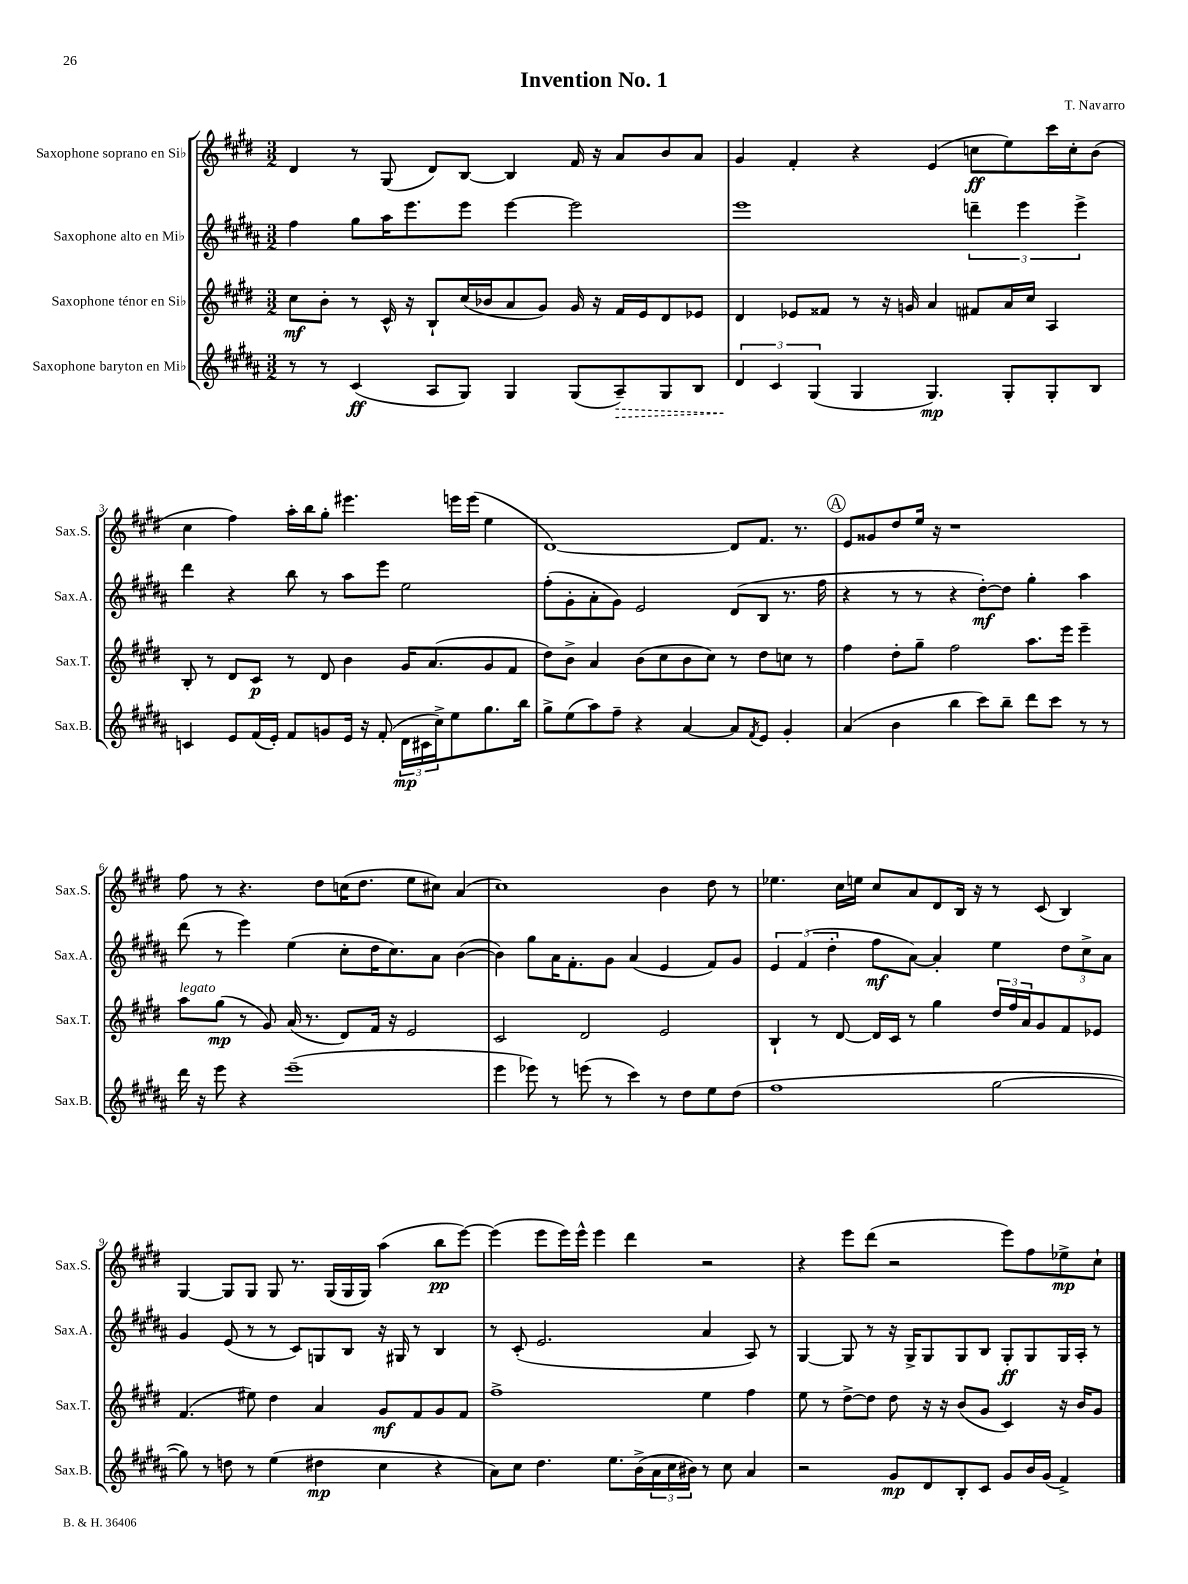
\header { title = "Invention No. 1" composer = "T. Navarro" }
<<
\new StaffGroup <<
\new Staff = "s0" \with { instrumentName = "Saxophone soprano en Sib" shortInstrumentName = "Sax.S." } {
    \clef treble \key e \major \numericTimeSignature \time 3/2
    dis'4 r8 gis8( dis'8) b8~ b4 fis'16 r16 a'8 b'8 a'8 |
    gis'4 fis'4-. r4 e'4( c''8\ff e''8) cis'''16 c''16-. b'8( |
    cis''4 fis''4) a''16-. b''16 gis''8-. eis'''4. e'''16 e'''16( e''4 |
    dis'1~) dis'8 fis'8. r8. |
    \mark \markup { \circle "A" } e'8 gisis'8 dis''8 e''16 r16 r1 |
    fis''8 r8 r4. dis''8 c''16( dis''8. e''8 cis''8) a'4( |
    cis''1) b'4 dis''8 r8 |
    ees''4. cis''16 e''16 cis''8 a'8 dis'8 b16 r16 r8 cis'8( b4) |
    gis4~ gis8 gis8 gis8 r8. gis16( gis16 gis16) a''4( b''8\pp e'''8~) |
    e'''4( e'''8 e'''16) e'''16-^ e'''4 dis'''4 r2 |
    r4 e'''8 dis'''8( r2 e'''8) fis''8 ees''8->\mp cis''8-! \bar "|." |
}
\new Staff = "s1" \with { instrumentName = "Saxophone alto en Mib" shortInstrumentName = "Sax.A." } {
    \clef treble \key b \major \numericTimeSignature \time 3/2
    fis''4 gis''8 ais''16 e'''8. e'''8 e'''4~ e'''2 |
    e'''1 \tuplet 3/2 { d'''4-- e'''4 e'''4-> } |
    dis'''4 r4 b''8 r8 ais''8 e'''8 e''2 |
    fis''8-.( gis'8-. ais'8-. gis'8) e'2 dis'8( b8 r8. fis''16 |
    \mark \markup { \circle "A" } r4 r8 r8 r4 dis''8~-.\mf) dis''8 gis''4-. ais''4 |
    dis'''8( r8 e'''4) e''4( cis''8-. dis''16 cis''8.) ais'8 b'4~( |
    b'4) gis''8 ais'16 fis'8.-. gis'8 ais'4( e'4 fis'8) gis'8 |
    \tuplet 3/2 { e'4 fis'4( dis''4-. } fis''8\mf ais'8~) ais'4-. e''4 \tuplet 3/2 { dis''8 cis''8-> ais'8 } |
    gis'4 e'8( r8 r8 cis'8) g8 b8 r16 gis16 r8 b4 |
    r8 cis'8-.( e'2. ais'4 ais8) r8 |
    gis4~ gis8 r8 r16 gis16-> gis8 gis8 b8 gis8-.\ff gis8 gis16 ais16-. r8 \bar "|." |
}
\new Staff = "s2" \with { instrumentName = "Saxophone ténor en Sib" shortInstrumentName = "Sax.T." } {
    \clef treble \key e \major \numericTimeSignature \time 3/2
    cis''8\mf b'8-. r8 cis'16-^ r16 b8-! cis''16( bes'16 a'8 gis'8) gis'16 r16 fis'16 e'16 dis'8 ees'8 |
    dis'4 ees'8 fisis'8 r8 r16 g'16 a'4 fis'8 a'16 cis''16 a4 |
    b8-. r8 dis'8 cis'8\p r8 dis'8 b'4 gis'16 a'8.( gis'8 fis'8 |
    dis''8) b'8-> a'4 b'8( cis''8 b'8 cis''8) r8 dis''8 c''8 r8 |
    \mark \markup { \circle "A" } fis''4 dis''8-. gis''8-- fis''2 a''8. e'''16 e'''4-- |
    a''8^\markup { \italic "legato" } gis''8\mp( r8 gis'8) a'16( r8. dis'8) fis'16 r16 e'2 |
    cis'2 dis'2 e'2 |
    b4-! r8 dis'8~ dis'16 cis'16 r8 gis''4 \tuplet 3/2 { dis''16 fis''16 a'16 } gis'8 fis'8 ees'8 |
    fis'4.( eis''8) dis''4 a'4 gis'8\mf fis'8 gis'8 fis'8 |
    fis''1-> e''4 fis''4 |
    e''8 r8 dis''8~-> dis''8 dis''8 r16 r16 b'8( gis'8 cis'4) r16 b'16 gis'8 \bar "|." |
}
\new Staff = "s3" \with { instrumentName = "Saxophone baryton en Mib" shortInstrumentName = "Sax.B." } {
    \clef treble \key b \major \numericTimeSignature \time 3/2
    r8 r8 cis'4\ff( ais8 gis8) gis4 gis8( \once \override Hairpin.style = #'dashed-line ais8--\>) gis8 b8 |
    \tuplet 3/2 { dis'4\! cis'4 gis4( } gis4 gis4.\mp) gis8-. gis8-. b8 |
    c'4 e'8 fis'16( e'16-.) fis'8 g'8 e'16 r16 fis'8-.( \tuplet 3/2 { dis'16\mp cis'16 cis''16->) } e''8 gis''8. b''16 |
    gis''8-> e''8( ais''8) fis''8-- r4 ais'4~ ais'8 \acciaccatura { fis'8 } e'8 gis'4-. |
    \mark \markup { \circle "A" } ais'4( b'4 b''4 cis'''8) b''8-- dis'''8 cis'''8 r8 r8 |
    dis'''16 r16 e'''8 r4 e'''1--( |
    e'''4 ees'''8) r8 e'''8( r8 cis'''4) r8 dis''8 e''8 dis''8( |
    fis''1 gis''2~ |
    gis''8) r8 d''8 r8 e''4( dis''4\mp cis''4 r4 |
    ais'8) cis''8 dis''4. e''8. b'16->( \tuplet 3/2 { ais'16 cis''16 bis'16) } r8 cis''8 ais'4 |
    r2 gis'8\mp dis'8 b8-. cis'8 gis'8 b'16 gis'16( fis'4->) \bar "|." |
}
>>
>>
